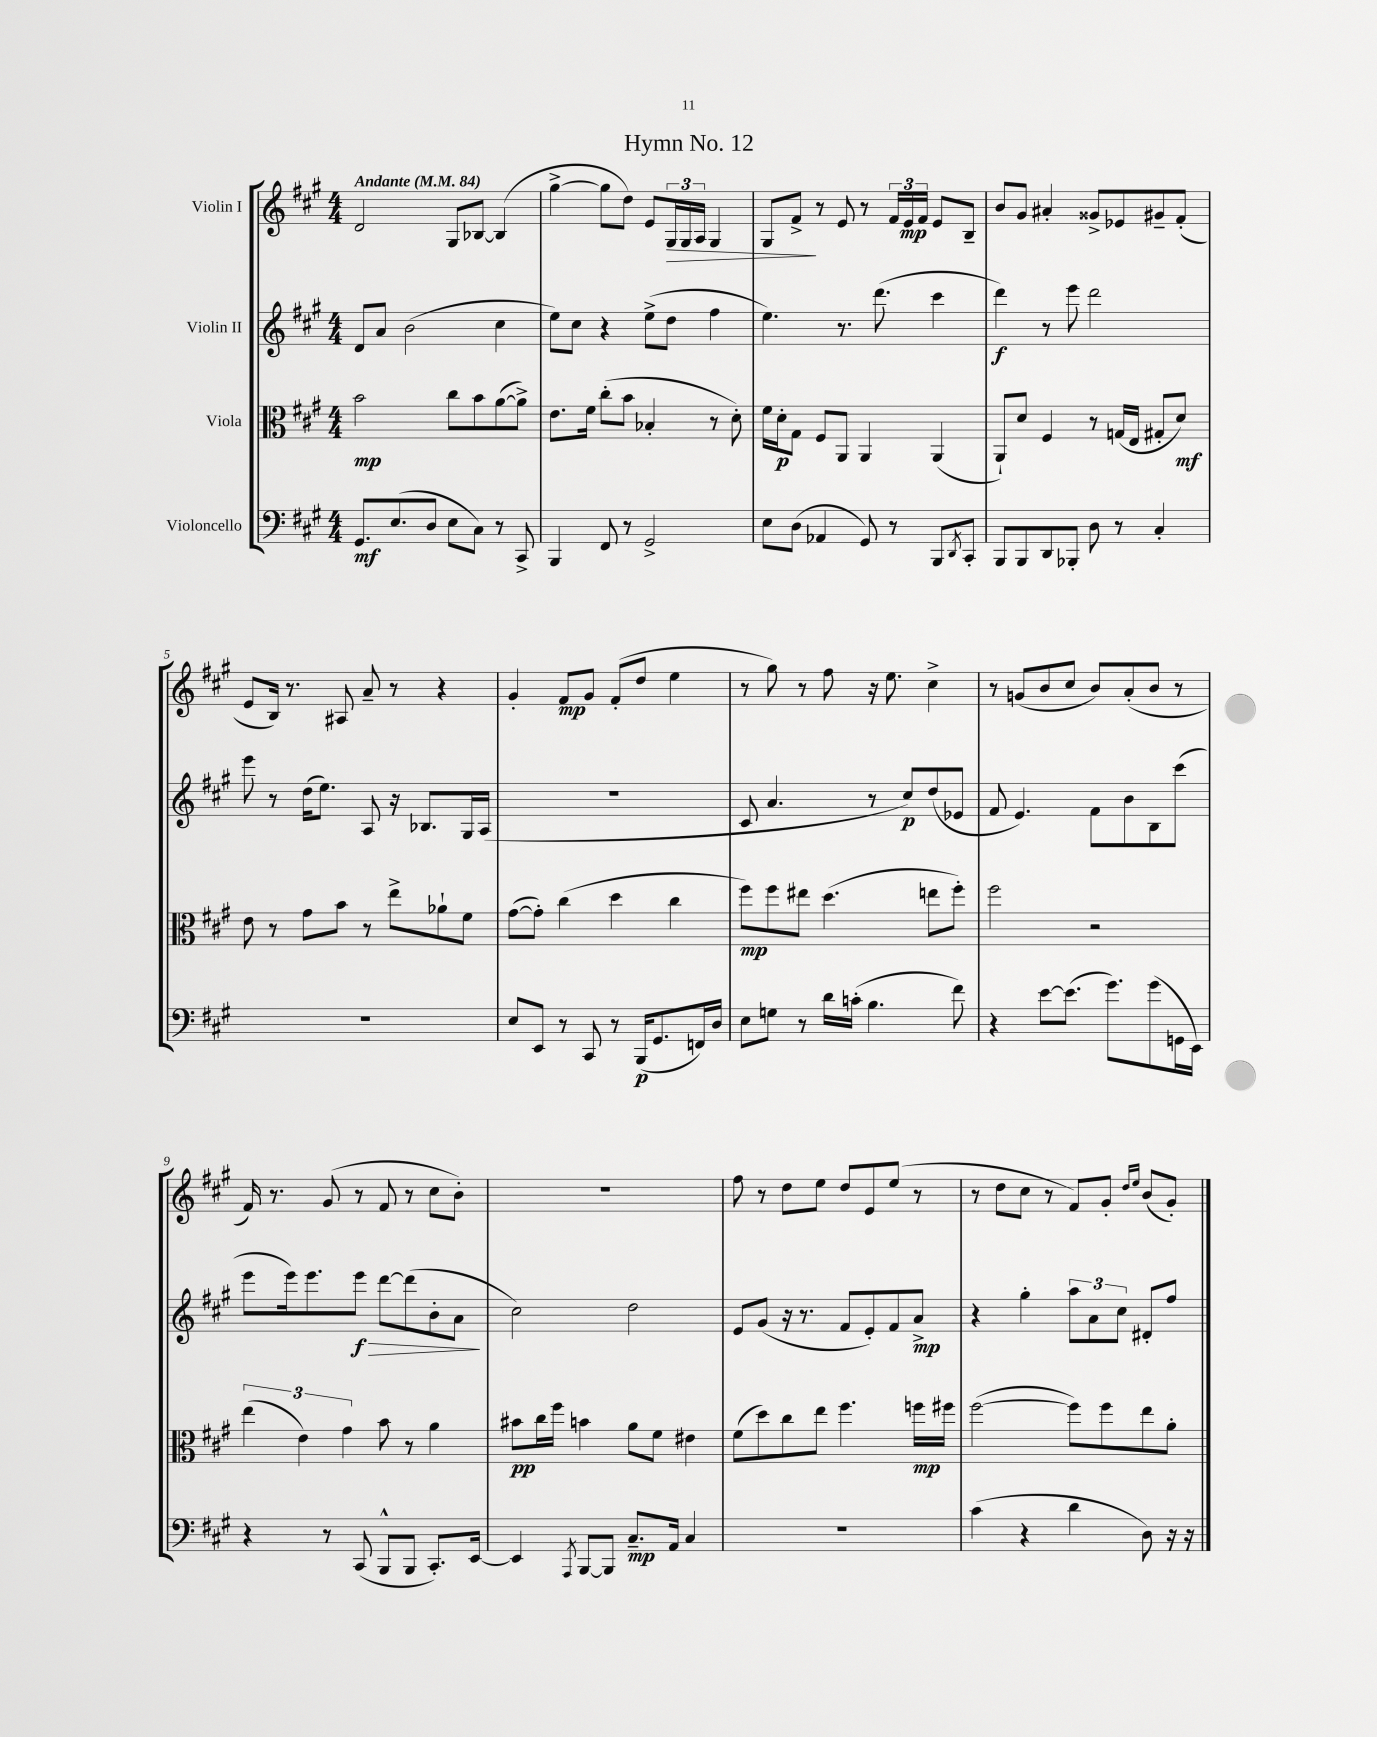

**kern	**kern	**kern	**kern
*staff4	*staff3	*staff2	*staff1
*clefF4	*clefC3	*clefG2	*clefG2
*k[f#c#g#]	*k[f#c#g#]	*k[f#c#g#]	*k[f#c#g#]
*M4/4	*M4/4	*M4/4	*M4/4
*MM84	*MM84	*MM84	*MM84
8.GG#/L	2b\	8d/L	2d/
.	.	8a/J	.
(8.E/	.	.	.
.	.	(2b\	.
8D/J	.	.	.
8E\L	8cc#\L	.	8G#/L
8C#\J)	8b\	.	[8B-/J
8r	([8a\	4cc#\	(4B-/]
8CC#^/	8a^\]J)	.	.
=	=	=	=
4BBB/	8.e\L	8ee\L)	[4gg#^\
.	.	8cc#\J	.
.	16f#\Jk	.	.
8FF#/	(8cc#'\L	4r	8gg#\]L
8r	8b\J	.	8dd\J)
2GG#^/	4B-'/	(8ee^\L	8e/L
.	.	8dd\J	24G#/L
.	.	.	24G#/
.	.	.	24A/JJ
.	8r	4ff#\	4G#/
.	8d'\)	.	.
=	=	=	=
8E\L	16f#\LL	4.ee\)	8G#/L
.	16d'\J	.	.
(8D\J	8G#\J	.	8f#^/J
4AA-/	8F#/L	.	8r
.	8AA/J	8.r	8e/
8GG#/)	4AA/	.	8r
.	.	(8.ddd\	.
8r	.	.	24f#/LL
.	.	.	24e/
.	.	.	24f#/JJ
8BBB/L	(4AA/	4ccc#\	8e/L
8qDD/	.	.	.
8CC#'/J	.	.	8B~/J
=	=	=	=
8BBB/L	8AA`/L)	4ddd\)	8b/L
8BBB/	8d/J	.	8g#/J
8DD/	4F#/	8r	4a#'/
8BBB-'/J	.	8eee\	.
8D\	8r	2ddd\	8g##^/L
8r	(16G/LL	.	8e-/
.	16E/JJ	.	.
4C#'/	8G#'/L	.	8g#~/
.	8d/J)	.	(8f#'/J
=	=	=	=
1r	8e\	8eee\	8e/L
.	8r	8r	16B/Jk)
.	.	.	8.r
.	8g#\L	(16dd\LK	.
.	.	8.ee\J)	.
.	8b\J	.	8A#/
.	8r	8A/	8a~/
.	8ee^\L	16r	8r
.	.	8.B-/L	.
.	8a-`\	.	4r
.	8f#\J	16G#/L	.
.	.	(16A/JJ	.
=	=	=	=
8E/L	([8g#\L	1r	4g#'/
8EE/J	8g#'\]J)	.	.
8r	(4cc#\	.	8f#/L
8CC#/	.	.	8g#/J
8r	4dd\	.	(8f#'/L
(16BBB/LK	.	.	8dd/J
8.GG#/	.	.	.
.	4cc#\	.	4ee\
16FF/L)	.	.	.
16D/JJ	.	.	.
=	=	=	=
8E\L	8ff#\L)	8c#/	8r
8G\J	8ff#\	4.a/	8gg#\)
8r	8ee#\J	.	8r
16d\LL	(4.dd\	.	8ff#\
(16c'\JJ	.	.	.
4.B\	.	8r	16r
.	.	.	8.ee\
.	.	8cc#/L)	.
.	8ee\L	(8dd/	4cc#^\
8f#\)	8ff#'\J)	8e-/J	.
=	=	=	=
4r	2ff#\	8f#/	8r
.	.	4.e/)	(8g/L
[8e\L	.	.	8b/
(8.e\]J	.	.	8cc#/J
.	2r	8f#\L	8b/L)
8.g#\L)	.	.	.
.	.	8b\	(8a'/
(8g#\	.	8B\	8b/J
16GG\L	.	(8ccc#\J	8r
16EE\JJ)	.	.	.
=	=	=	=
4r	(6ee\	8eee\L	16f#/)
.	.	.	8.r
.	.	16eee\k)	.
.	6e\)	.	.
.	.	8.eee\	.
8r	.	.	(8g#/
.	6g#\	.	.
(8CC#/	.	8eee\J	8r
8BBB^^/L	8b\	[8ddd\L	8f#/
8BBB/J	8r	(8ddd\]	8r
8.CC#'/L)	4a\	8b'\	8cc#\L
.	.	8a\J	8b'\J)
[16EE/Jk	.	.	.
=	=	=	=
4EE/]	8b#\L	2cc#\)	1r
.	16cc#\L	.	.
.	16ff#\JJ	.	.
8qAAA/	.	.	.
[8BBB/L	4b\	.	.
8BBB/]J	.	.	.
8.C#~/L	8a\L	2dd\	.
.	8f#\J	.	.
16AA/Jk	.	.	.
4C#/	4e#\	.	.
=	=	=	=
1r	(8f#\L	8e/L	8ff#\
.	8dd\)	(8g#/J	8r
.	8cc#\	16r	8dd\L
.	.	8.r	.
.	8ee\J	.	8ee\J
.	4.ff#\	8f#/L	8dd/L
.	.	8e'/)	8e/
.	.	8f#/	(8ee/J
.	16ff\LL	8a^/J	8r
.	16ff#\JJ	.	.
=	=	=	=
(4c#\	([2ff#\	4r	8r
.	.	.	8dd\L
4r	.	4gg#'\	8cc#\J
.	.	.	8r
4d\	8ff#\]L)	12aa\L	8f#/L)
.	.	12a\	.
.	8ff#\	.	8g#'/J
.	.	12cc#\J	.
.	.	.	16qqdd/LL
.	.	.	16qqee/JJ
8D\)	8ee\	8d#'/L	(8b/L
16r	8a'\J	8ff#/J	8g#'/J)
16r	.	.	.
==	==	==	==
*-	*-	*-	*-
